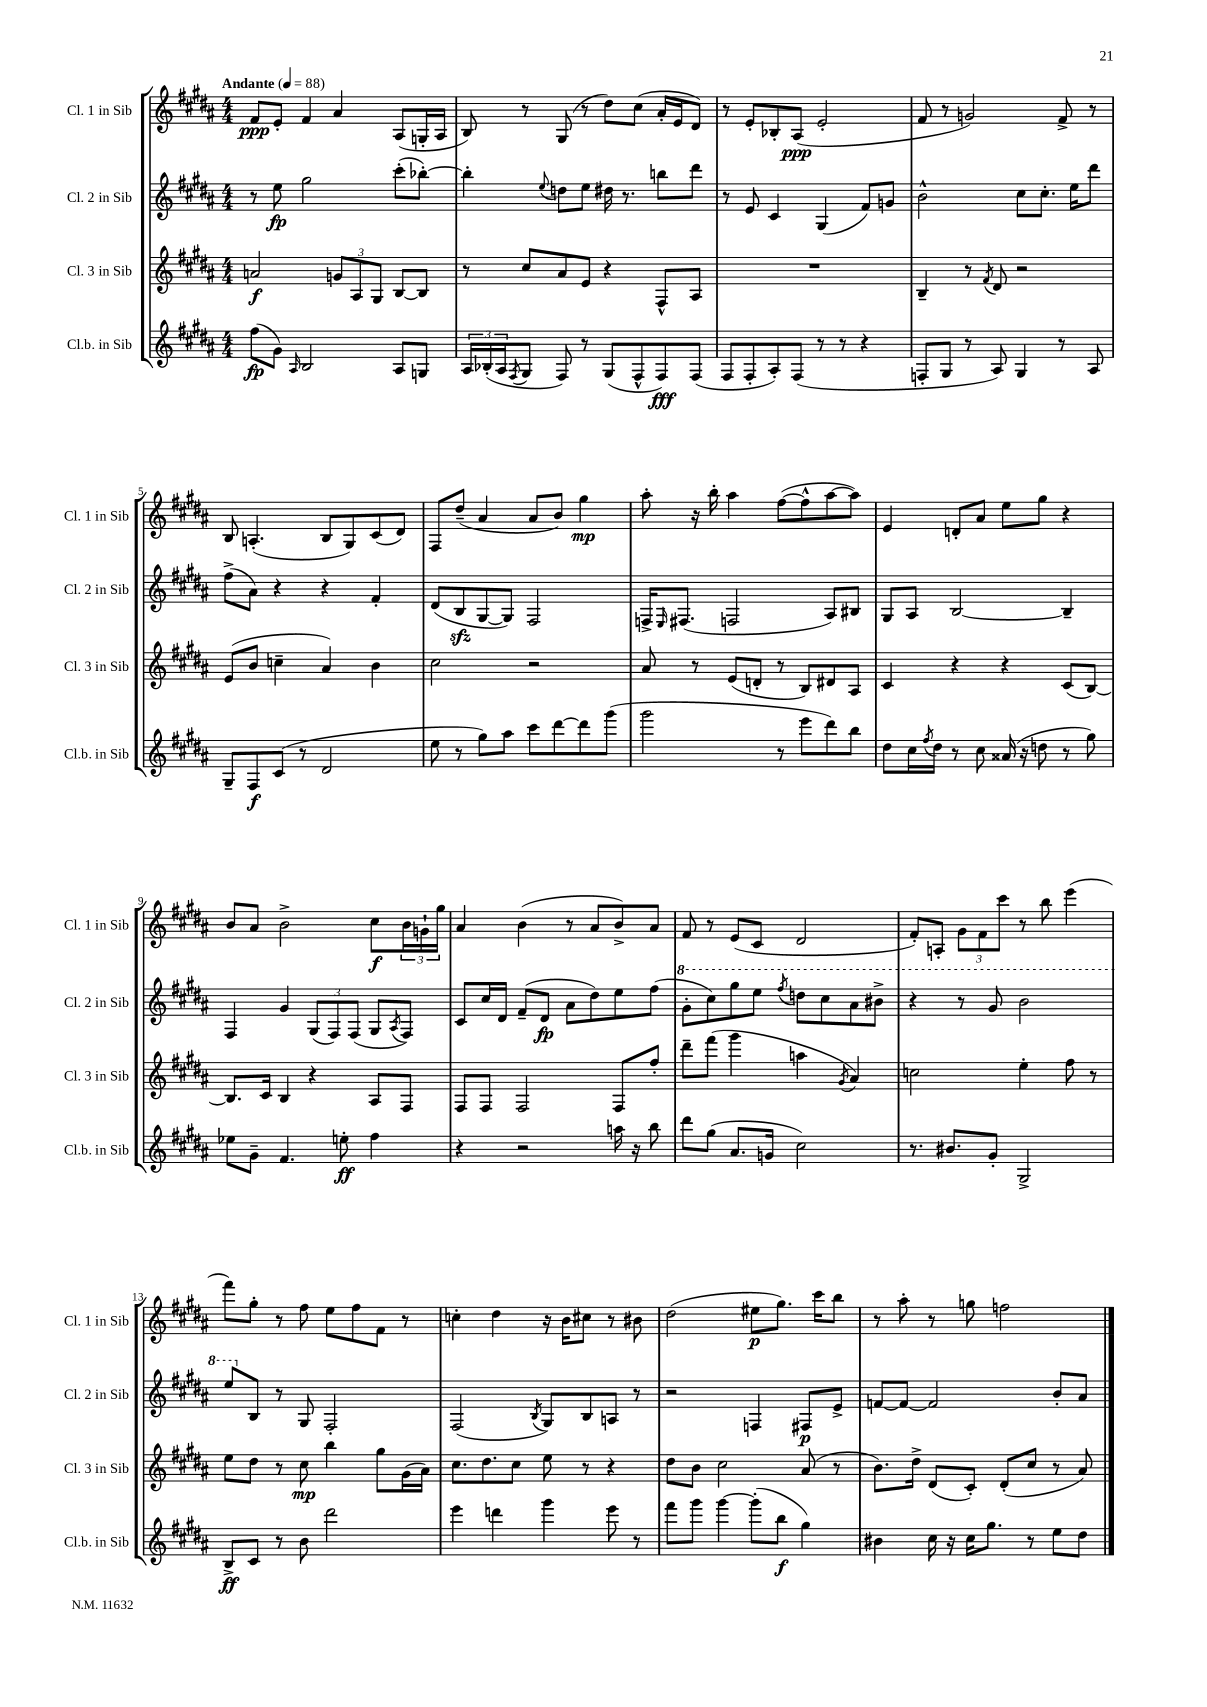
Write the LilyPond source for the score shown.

<<
\new StaffGroup <<
\new Staff = "s0" \with { instrumentName = "Cl. 1 in Sib" shortInstrumentName = "Cl. 1 in Sib" } {
    \clef treble \key b \major \numericTimeSignature \time 4/4 \tempo "Andante" 4 = 88
    fis'8\ppp e'8-. fis'4 ais'4 ais8( g16-. ais16 |
    b8) r8 gis8( r8 dis''8) cis''8( ais'16-. e'16 dis'8) |
    r8 e'8-. bes8-. ais8\ppp( e'2-. |
    fis'8 r8 g'2) fis'8-> r8 |
    b8 a4.-.( b8 gis8) cis'8( dis'8) |
    fis8 dis''8--( ais'4 ais'8 b'8) gis''4\mp |
    ais''8-. r16 b''16-. ais''4 fis''8~( fis''8-^ ais''8~ ais''8) |
    e'4 d'8-. ais'8 e''8 gis''8 r4 |
    b'8 ais'8 b'2-> cis''8\f \tuplet 3/2 { b'16 g'16-! gis''16 } |
    ais'4 b'4( r8 ais'8 b'8->) ais'8 |
    fis'8 r8 e'8( cis'8 dis'2 |
    fis'8-.) a8-. \tuplet 3/2 { gis'8 fis'8 cis'''8 } r8 b''8 e'''4( |
    fis'''8) gis''8-. r8 fis''8 e''8 fis''8 fis'8 r8 |
    c''4-. dis''4 r16 b'16 cis''8 r8 bis'8 |
    dis''2( eis''8\p gis''8.) cis'''16 b''8 |
    r8 ais''8-. r8 g''8 f''2 \bar "|." |
}
\new Staff = "s1" \with { instrumentName = "Cl. 2 in Sib" shortInstrumentName = "Cl. 2 in Sib" } {
    \clef treble \key b \major \numericTimeSignature \time 4/4
    r8 e''8\fp gis''2 cis'''8-.( bes''8~-.) |
    bes''4-. \appoggiatura { e''8 } d''8 e''8 dis''16 r8. b''8 dis'''8 |
    r8 e'8 cis'4 gis4( fis'8) g'8 |
    b'2-^ cis''8 cis''8.-. e''16 dis'''8 |
    fis''8->( ais'8) r4 r4 fis'4-. |
    dis'8( b8\sfz gis8~ gis8) fis2 |
    f16-> \grace { e16 } fis8.( f2 ais8) bis8 |
    gis8 ais8 b2~ b4-- |
    fis4 gis'4 \tuplet 3/2 { gis8( fis8) fis8( } gis8 \acciaccatura { ais8 } fis8) |
    cis'8 cis''16 dis'16 fis'8--( dis'8\fp ais'8 dis''8) e''8 fis''8( |
    \ottava #1 gis''8-. cis'''8) gis'''8 e'''8 \acciaccatura { fis'''8 } d'''8 cis'''8 ais''8 bis''8-> |
    r4 r8 gis''8 b''2 |
    e'''8 \ottava #0 b8 r8 gis8 fis2-. |
    fis2( \acciaccatura { b8 } gis8) b8 a8 r8 |
    r2 f4 fis8\p e'8-> |
    f'8~ f'8~ f'2 b'8-. ais'8 \bar "|." |
}
\new Staff = "s2" \with { instrumentName = "Cl. 3 in Sib" shortInstrumentName = "Cl. 3 in Sib" } {
    \clef treble \key b \major \numericTimeSignature \time 4/4
    a'2\f \tuplet 3/2 { g'8 ais8 gis8 } b8~ b8 |
    r8 cis''8 ais'8 e'8 r4 fis8-^ ais8 |
    R1 |
    b4-- r8 \acciaccatura { fis'8 } dis'8 r2 |
    e'8( b'8 c''4-- ais'4) b'4 |
    cis''2 r2 |
    ais'8 r8 e'8( d'8-. r8 b8) dis'8 ais8 |
    cis'4 r4 r4 cis'8( b8~) |
    b8. cis'16 b4 r4 ais8 fis8 |
    fis8 fis8 fis2 fis8 fis''8-. |
    dis'''8-- fis'''8( gis'''4 a''4 \acciaccatura { gis'8 } ais'4) |
    c''2 e''4-. fis''8 r8 |
    e''8 dis''8 r8 cis''8\mp b''4 gis''8 gis'16( ais'16) |
    cis''8. dis''8. cis''8 e''8 r8 r4 |
    dis''8 b'8 cis''2 ais'8( r8 |
    b'8.) dis''16-> dis'8( cis'8-.) dis'8-.( cis''8 r8 ais'8) \bar "|." |
}
\new Staff = "s3" \with { instrumentName = "Cl.b. in Sib" shortInstrumentName = "Cl.b. in Sib" } {
    \clef treble \key b \major \numericTimeSignature \time 4/4
    fis''8\fp( gis'8) \grace { ais16 } b2 ais8 g8 |
    \tuplet 3/2 { ais16 bes16-.( ais16 } \acciaccatura { fis8 } gis8 fis8) r8 gis8( fis8-^ fis8\fff) fis8( |
    fis8 fis8-. ais8-.) fis8( r8 r8 r4 |
    f8-. gis8 r8 ais8) gis4 r8 ais8 |
    gis8-- fis8\f cis'8( r8 dis'2 |
    e''8 r8 gis''8) ais''8 cis'''8 dis'''8~ dis'''8 gis'''8( |
    gis'''2 r8 e'''8 dis'''8) b''8 |
    dis''8 cis''16 \acciaccatura { fis''8 } dis''16 r8 cis''8 aisis'16( r16 d''8 r8 gis''8) |
    ees''8 gis'8-- fis'4. e''8-.\ff fis''4 |
    r4 r2 a''16 r16 b''8 |
    dis'''8 gis''8( ais'8. g'16 cis''2) |
    r8. bis'8. gis'8-. gis2-> |
    b8->\ff cis'8 r8 b'8 dis'''2 |
    e'''4 d'''4 gis'''4 e'''8 r8 |
    fis'''8 gis'''8 gis'''4~ gis'''8-.( b''8\f gis''4) |
    bis'4 cis''16 r16 cis''16 gis''8. r8 e''8 dis''8 \bar "|." |
}
>>
>>
